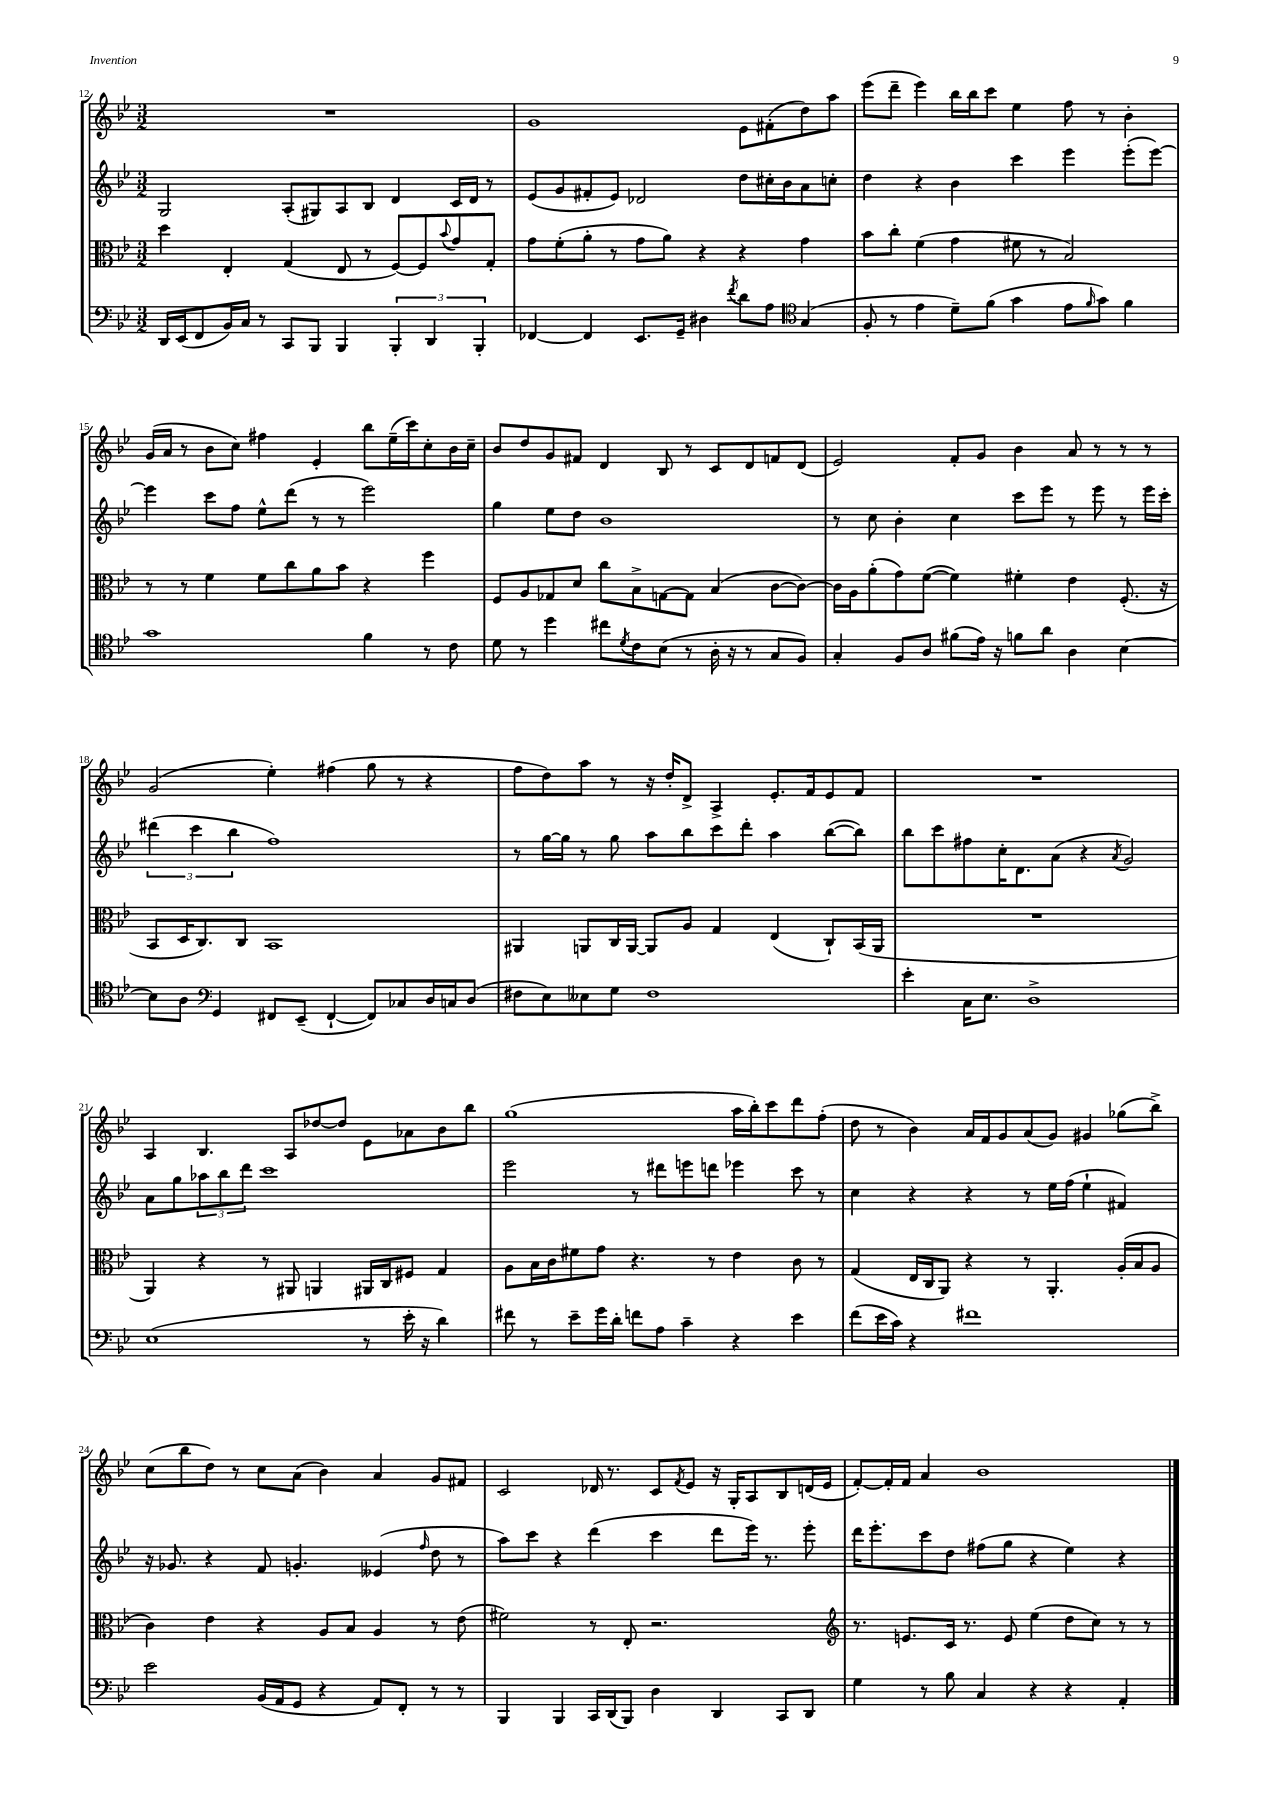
<<
\new StaffGroup <<
\new Staff = "s0" {
    \clef treble \key bes \major \numericTimeSignature \time 3/2
    R1. |
    g'1 ees'8 fis'8-.( d''8) a''8 |
    ees'''8( d'''8-- ees'''4) bes''16 bes''16 c'''8 ees''4 f''8 r8 bes'4-. |
    g'16( a'16 r8 bes'8 c''8) fis''4 ees'4-. bes''8 ees''16--( c'''16) c''8-. bes'16 c''16-- |
    bes'8 d''8 g'8 fis'8 d'4 bes8 r8 c'8 d'8 f'8 d'8( |
    ees'2) f'8-. g'8 bes'4 a'8 r8 r8 r8 |
    g'2( ees''4-.) fis''4( g''8 r8 r4 |
    f''8 d''8) a''8 r8 r16 d''16-. d'8-> a4-> ees'8.-. f'16 ees'8 f'8 |
    R1. |
    a4 bes4. a8 des''8~ des''8 ees'8 aes'8 bes'8 bes''8 |
    g''1( a''16 bes''16-.) c'''8 d'''8 f''8-.( |
    d''8 r8 bes'4) a'16 f'16 g'8 a'8( g'8) gis'4 ges''8( bes''8->) |
    c''8( bes''8 d''8) r8 c''8 a'8( bes'4) a'4 g'8 fis'8 |
    c'2 des'16 r8. c'8 \acciaccatura { f'8 } ees'8 r16 g16-. a8 bes8 d'16( ees'16 |
    f'8~-.) f'16-. f'16 a'4 bes'1 \bar "|." |
}
\new Staff = "s1" {
    \clef treble \key bes \major \numericTimeSignature \time 3/2
    g2 a8-.( gis8) a8 bes8 d'4 c'16 d'16 r8 |
    ees'8( g'8 fis'8-. ees'8) des'2 d''8 cis''16-. bes'16 a'8 c''8-. |
    d''4 r4 bes'4 c'''4 ees'''4 ees'''8-.( ees'''8~) |
    ees'''4 c'''8 f''8 ees''8-^ d'''8( r8 r8 ees'''2) |
    g''4 ees''8 d''8 bes'1 |
    r8 c''8 bes'4-. c''4 c'''8 ees'''8 r8 ees'''8 r8 ees'''16 c'''16-. |
    \tuplet 3/2 { dis'''4( c'''4 bes''4 } f''1) |
    r8 g''16~ g''16 r8 g''8 a''8 bes''8 c'''8 d'''8-. a''4 bes''8~( bes''8) |
    bes''8 c'''8 fis''8 c''16-. d'8. a'8( r4 \acciaccatura { a'8 } g'2) |
    a'8 g''8 \tuplet 3/2 { aes''8 bes''8 d'''8 } c'''1 |
    ees'''2 r8 dis'''8 e'''8 d'''8 ees'''4 c'''8 r8 |
    c''4 r4 r4 r8 ees''16 f''16( ees''4-! fis'4) |
    r16 ges'8. r4 f'8 g'4.-. eeses'4( \grace { f''16 } d''8 r8 |
    a''8) c'''8 r4 d'''4( c'''4 d'''8 ees'''16) r8. ees'''8-. |
    d'''16 ees'''8.-. c'''8 d''8 fis''8( g''8 r4 ees''4) r4 \bar "|." |
}
\new Staff = "s2" {
    \clef alto \key bes \major \numericTimeSignature \time 3/2
    d''4 ees4-. g4( ees8 r8 f8~) f8 \appoggiatura { bes'8 } g'8 g8-. |
    g'8 f'8-.( a'8-. r8 g'8 a'8) r4 r4 g'4 |
    bes'8 c''8-. f'4( g'4 fis'8 r8 bes2) |
    r8 r8 f'4 f'8 c''8 a'8 bes'8 r4 f''4 |
    f8 a8 ges8 d'8 c''8 bes8-> g8~ g8 bes4( c'8~ c'8~) |
    c'16 a16 a'8-.( g'8) f'8~( f'4) fis'4-. ees'4 f8.-.( r16 |
    bes,8 d16 c8.) c8 bes,1 |
    ais,4 a,8 c16 a,16~ a,8 a8 g4 ees4( c8-!) bes,16( a,16 |
    R1. |
    a,4) r4 r8 ais,8 a,4 ais,16 c16 fis8 g4 |
    a8 bes16 c'16 fis'8 g'8 r4. r8 ees'4 c'8 r8 |
    g4( ees16 c16 a,8) r4 r8 a,4.-. a16-.( bes16 a8 |
    c'4) ees'4 r4 a8 bes8 a4 r8 ees'8( |
    fis'2) r8 ees8-. r2. |
    \clef treble r8. e'8. c'16 r8. e'8 ees''4( d''8 c''8) r8 r8 \bar "|." |
}
\new Staff = "s3" {
    \clef bass \key bes \major \numericTimeSignature \time 3/2
    d,16 ees,16( f,8 bes,16) c16 r8 c,8 bes,,8 bes,,4 \tuplet 3/2 { bes,,4-. d,4 bes,,4-. } |
    fes,4~ fes,4 ees,8. g,16-- dis4 \acciaccatura { f'8 } d'8 a8 \clef tenor g4( |
    f8-. r8 ees'4 d'8--) f'8( g'4 ees'8 \grace { f'16 } g'8) f'4 |
    g'1 f'4 r8 c'8 |
    d'8 r8 d''4 cis''8 \acciaccatura { d'8 } c'8 bes8( r8 a16-. r16 r8 g8 f8) |
    g4-. f8 a8 fis'8( ees'16) r16 f'8 a'8 a4 bes4~ |
    bes8 a8 \clef bass g,4 fis,8 ees,8--( fis,4~-! fis,8) ces8 d16 c16 d8( |
    fis8 ees8) eeses8 g8 fis1 |
    ees'4-. c16 ees8. d1-> |
    ees1( r8 ees'16-. r16 d'4) |
    fis'8 r8 ees'8-- g'16 d'16-. f'8 a8 c'4-- r4 ees'4 |
    f'8( ees'16 c'16) r4 fis'1 |
    ees'2 bes,16( a,16 g,8 r4 a,8) f,8-. r8 r8 |
    bes,,4 bes,,4 c,16 d,16( bes,,8) d4 d,4 c,8 d,8 |
    g4 r8 bes8 c4 r4 r4 a,4-. \bar "|." |
}
>>
>>
\layout { \context { \Score currentBarNumber = #12 } }
